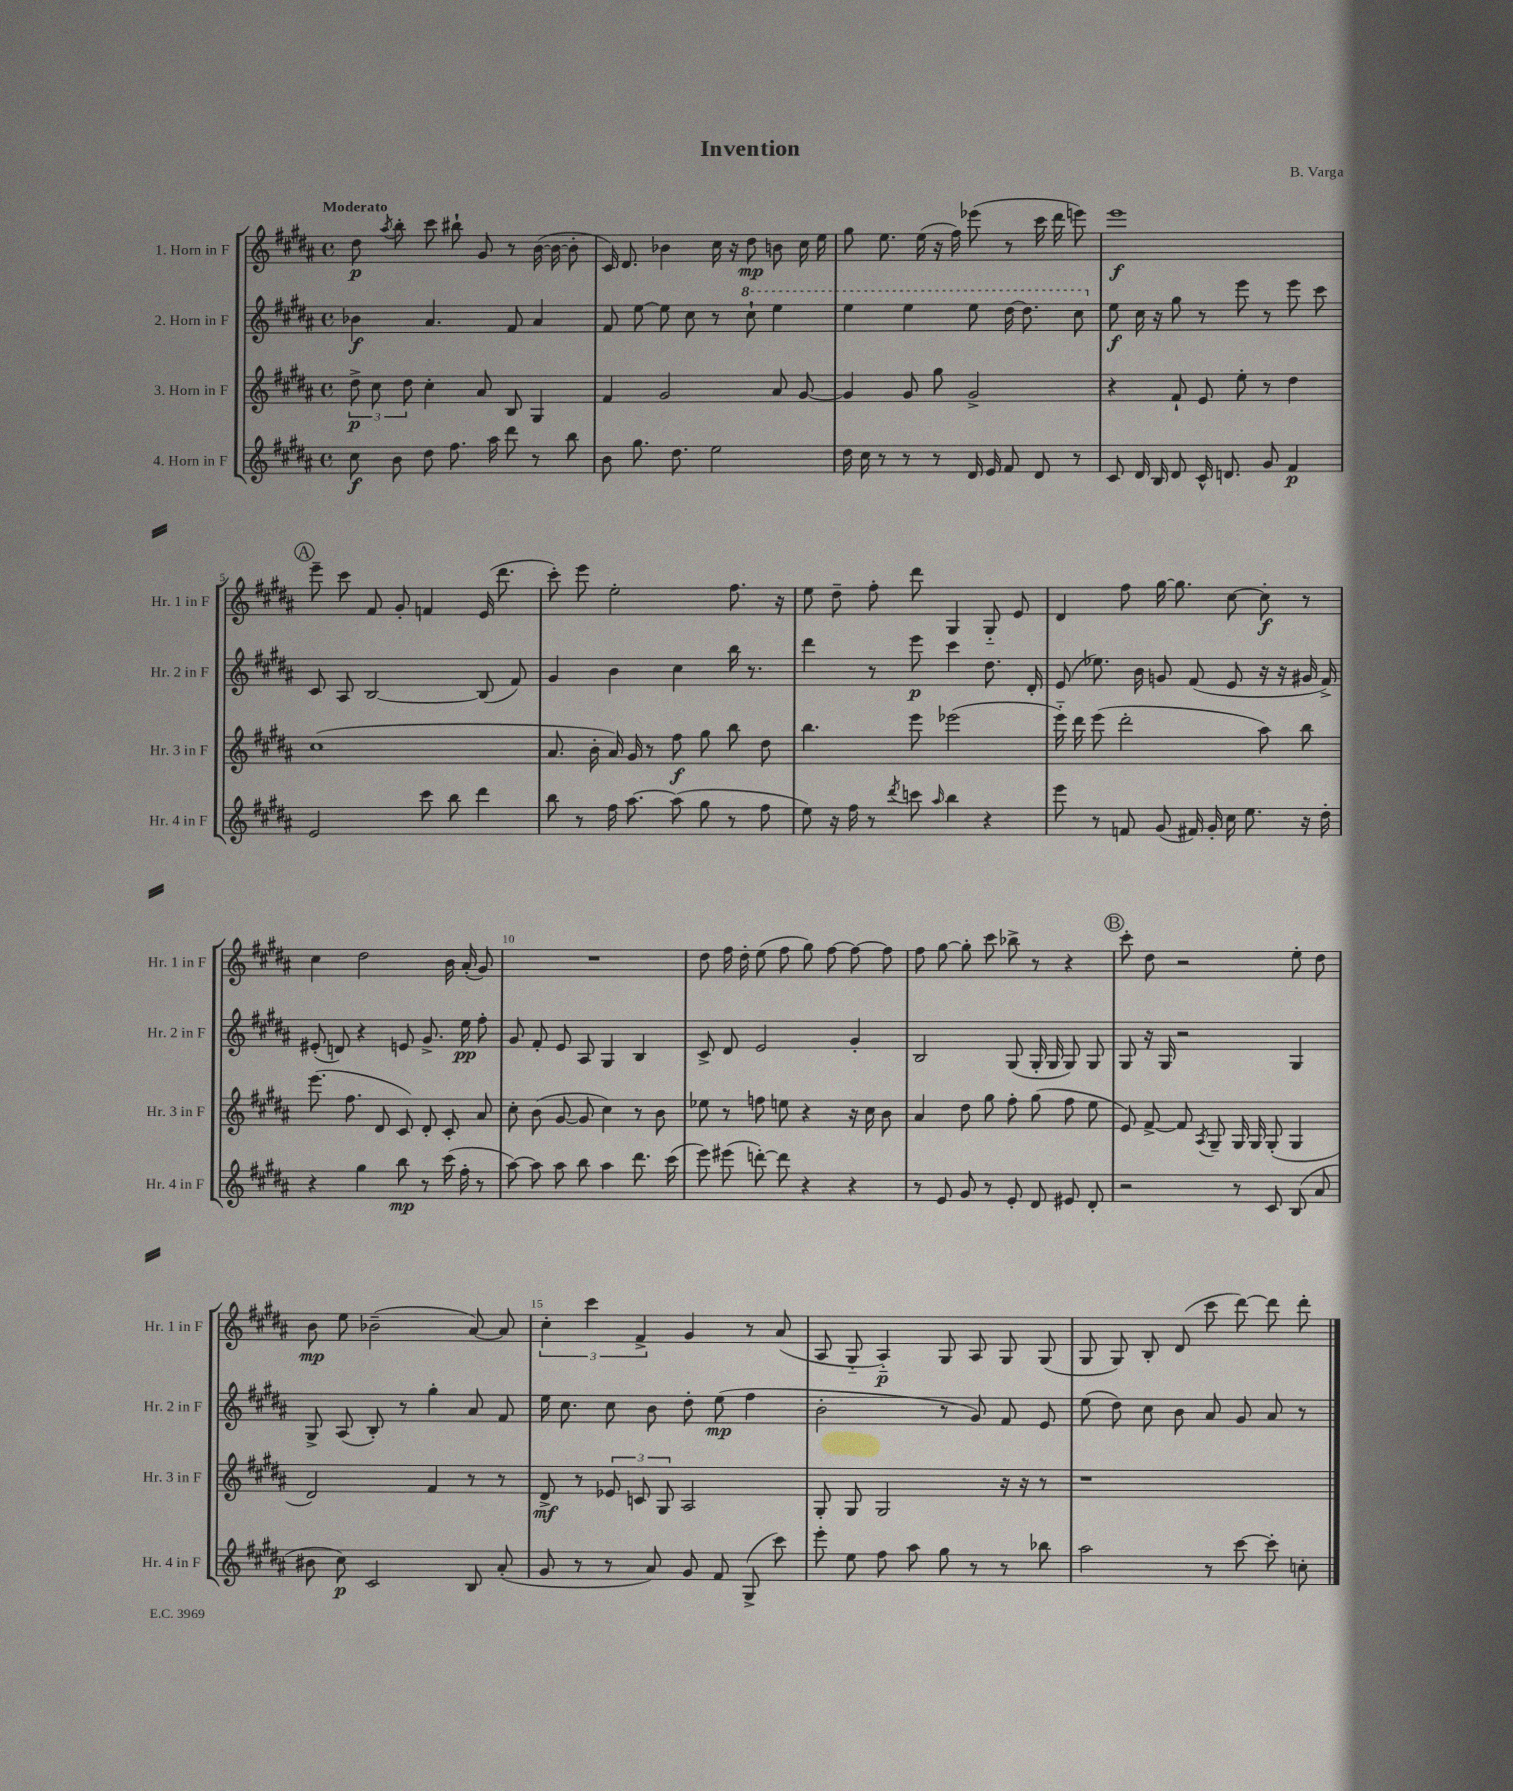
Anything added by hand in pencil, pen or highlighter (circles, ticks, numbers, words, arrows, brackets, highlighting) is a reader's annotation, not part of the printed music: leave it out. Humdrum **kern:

**kern	**kern	**kern	**kern
*staff4	*staff3	*staff2	*staff1
*clefG2	*clefG2	*clefG2	*clefG2
*k[f#c#g#d#a#]	*k[f#c#g#d#a#]	*k[f#c#g#d#a#]	*k[f#c#g#d#a#]
*M4/4	*M4/4	*M4/4	*M4/4
*met(c)	*met(c)	*met(c)	*met(c)
8cc#\	12dd#^\	4b-\	8dd#\
.	12cc#\	.	.
.	.	.	8qaa#/
8b\	.	.	8bb'\
.	12dd#\	.	.
8dd#\	4cc#'\	4.a#/	8ccc#\
8.ff#\	.	.	8bb#`\
.	8a#/	.	8g#/
16aa#\	.	.	.
8ddd#\	8B/	8f#/	8r
8r	4G#/	4a#/	([16b\
.	.	.	16b\_
8bb\	.	.	8b'\]
=	=	=	=
8b\	4f#/	8f#/	16c#/)
.	.	.	8.d#/
8.gg#\	.	[8ee\	.
.	2g#/	8ee\]	4b-\
8.dd#\	.	.	.
.	.	8cc#\	.
2ee\	.	8r	16cc#\
.	.	.	16r
.	.	8ccc#`\	8dd#\
.	8a#/	4eee\	8b\
.	[8g#/	.	16cc#\
.	.	.	16ee\
=	=	=	=
16dd#\	4g#/]	4eee\	8gg#\
16cc#\	.	.	.
8r	.	.	8.ee\
8r	8g#/	4eee\	.
.	.	.	(16ee\
8r	8gg#\	.	16r
.	.	.	16ff#\)
16d#/	2g#^/	8eee\	(8eee-\
16e/	.	.	.
8f#/	.	[16ddd#\	8r
.	.	8.ddd#\]	.
8d#/	.	.	16ccc#\
.	.	.	16ddd#\
8r	.	8ccc#\	8eee\)
=	=	=	=
8c#/	4r	8ee\	1eee
16d#/	.	16cc#\	.
16B/	.	16r	.
8d#/	8f#`/	8gg#\	.
16c#^^/	8e/	8r	.
8.d/	.	.	.
.	8ee'\	8eee\	.
8g#/	8r	8r	.
4f#/	4dd#\	8eee\	.
.	.	8ccc#\	.
=	=	=	=
2e/	(1cc#	8c#/	8eee~\
.	.	8A#/	8ccc#\
.	.	[2B/	8f#/
.	.	.	8g#'/
8ccc#\	.	.	4f/
8bb\	.	.	.
4ddd#\	.	(8B/]	(16e/
.	.	.	8.ddd#\
.	.	8f#/)	.
=	=	=	=
8bb\	8.a#/	4g#/	8ccc#'\)
8r	.	.	8eee\
.	16b'\	.	.
16ff#\	16a#/)	4b\	2ee'\
[8.aa#\	16g#/	.	.
.	8r	.	.
(8aa#\]	8ff#\	4cc#\	.
8gg#\	8gg#\	.	.
8r	8bb\	16bb\	8.ff#\
.	.	8.r	.
8ff#\	8dd#\	.	.
.	.	.	16r
=	=	=	=
8ee\)	4.bb\	4ddd#\	8ee\
16r	.	.	8dd#~\
16ff#\	.	.	.
8r	.	8r	8ff#'\
8qddd#/	.	.	.
8ccc\	8eee\	8eee\	8ddd#\
16qqaa#/	.	.	.
4bb\	(2eee-\	4ccc#\	4G#/
4r	.	8.dd#\	8G#'~/
.	.	.	8e/
.	.	16d#'/	.
=	=	=	=
8eee\	16eee'~\)	(8e/	4d#/
.	16ddd#\	.	.
8r	(8eee\	8.ee-\)	.
8f/	2ddd#'\	.	8ff#\
.	.	16b\	.
(8g#/	.	8g/	[16gg#\
.	.	.	8.gg#\]
16f#/)	.	(8f#/	.
16g#'/	.	.	.
16cc#\	.	8e/	[8cc#\
8.ee\	.	.	.
.	8aa#\)	16r	8cc#'\]
.	.	16r	.
16r	8bb\	16g#/	8r
16dd#'\	.	16f#^/)	.
=	=	=	=
4r	(8.eee\	(8e#'/	4cc#\
.	.	8d/)	.
.	8.ff#\	.	.
4gg#\	.	4r	2dd#\
.	8d#/	.	.
8bb\	8c#/)	8e/	.
8r	8d#'/	8.g#^/	.
(16ccc#\	8c#'/	.	16b\
16ff#'\	.	16ee\	(16a#'/
8r	8a#/	8ff#'\	8g#/)
=	=	=	=
[8aa#\)	8cc#'\	8g#/	1r
8aa#\]	(8b\	8f#'/	.
8aa#\	[8g#/	8e/	.
8bb\	8g#/]	8A#/	.
4aa#\	4cc#\)	4G#/	.
8.ddd#\	8r	4B/	.
.	8b\	.	.
(16ccc#\	.	.	.
=	=	=	=
8eee\)	8ee-\	8c#^/	8dd#\
(8eee#\	8r	8d#/	16ff#\
.	.	.	16dd#'\
[8ddd'\)	8ff\	2e/	(8ee\
8ddd\]	8ee\	.	8ff#\
4r	4r	.	8gg#\)
.	.	.	[8ff#\
4r	16r	4g#'/	8ff#\_
.	16cc#\	.	.
.	8b\	.	8ff#\]
=	=	=	=
8r	4a#/	2B/	8ff#\
8e/	.	.	[8gg#\
8g#/	8dd#\	.	8gg#'\]
8r	8gg#\	.	8ccc#\
8e'/	8ff#'\	(8G#/	8bb-^\
8d#/	(8gg#\	16G#'/	8r
.	.	16G#/	.
8e#/	8ff#\	8G#/)	4r
8d#'/	8ee\	8G#/	.
=	=	=	=
2r	8e/)	8G#/	8ccc#'\
.	[8f#^/	16r	8dd#\
.	.	16G#/	.
.	8f#/]	2r	2r
.	8qA#/	.	.
.	8G#~/	.	.
8r	16G#/	.	.
.	16G#/	.	.
8c#/	(8G#'/	.	.
(8B/	4G#/	4G#/	8ee'\
8a#/	.	.	8dd#\
=	=	=	=
8b#\	2d#/)	8G#^/	8b\
8cc#\)	.	(8A#/	8ee\
2c#/	.	8B'/)	(2b-~\
.	.	8r	.
.	4f#/	4gg#'\	.
8B/	8r	8a#/	[8a#/)
(8a#'/	8r	8f#/	8a#/]
=	=	=	=
8g#/	8d#^/	16ee\	6cc#'\
.	.	8.cc#\	.
8r	8r	.	.
.	.	.	6ccc#\
8r	12e-/	8cc#\	.
.	12c/	.	6f#^/
8a#/)	.	8b\	.
.	12G#/	.	.
8g#/	2A#/	8dd#'\	4g#/
8f#/	.	(8ee\	.
(8G#^/	.	4ff#\	8r
8ccc#\)	.	.	(8a#/
=	=	=	=
8eee'\	8G#'/	2b'\	8A#/
8ee\	8G#/	.	8G#'~/
8ff#\	2G#/	.	4A#'~/)
8aa#\	.	.	.
8gg#\	.	8r	8G#/
8r	.	8g#/)	8A#/
8r	16r	8f#/	8G#/
.	16r	.	.
8bb-\	8r	8e/	(8G#/
=	=	=	=
2aa#\	1r	(8ee\	8G#/
.	.	8dd#\)	8G#/)
.	.	8cc#\	8B'/
.	.	8b\	(8d#/
8r	.	8a#/	8ccc#\
[8ccc#\	.	8g#/	[8ddd#\)
8ccc#'\]	.	8a#/	8ddd#\]
8cc'\	.	8r	8ddd#'\
==	==	==	==
*-	*-	*-	*-
